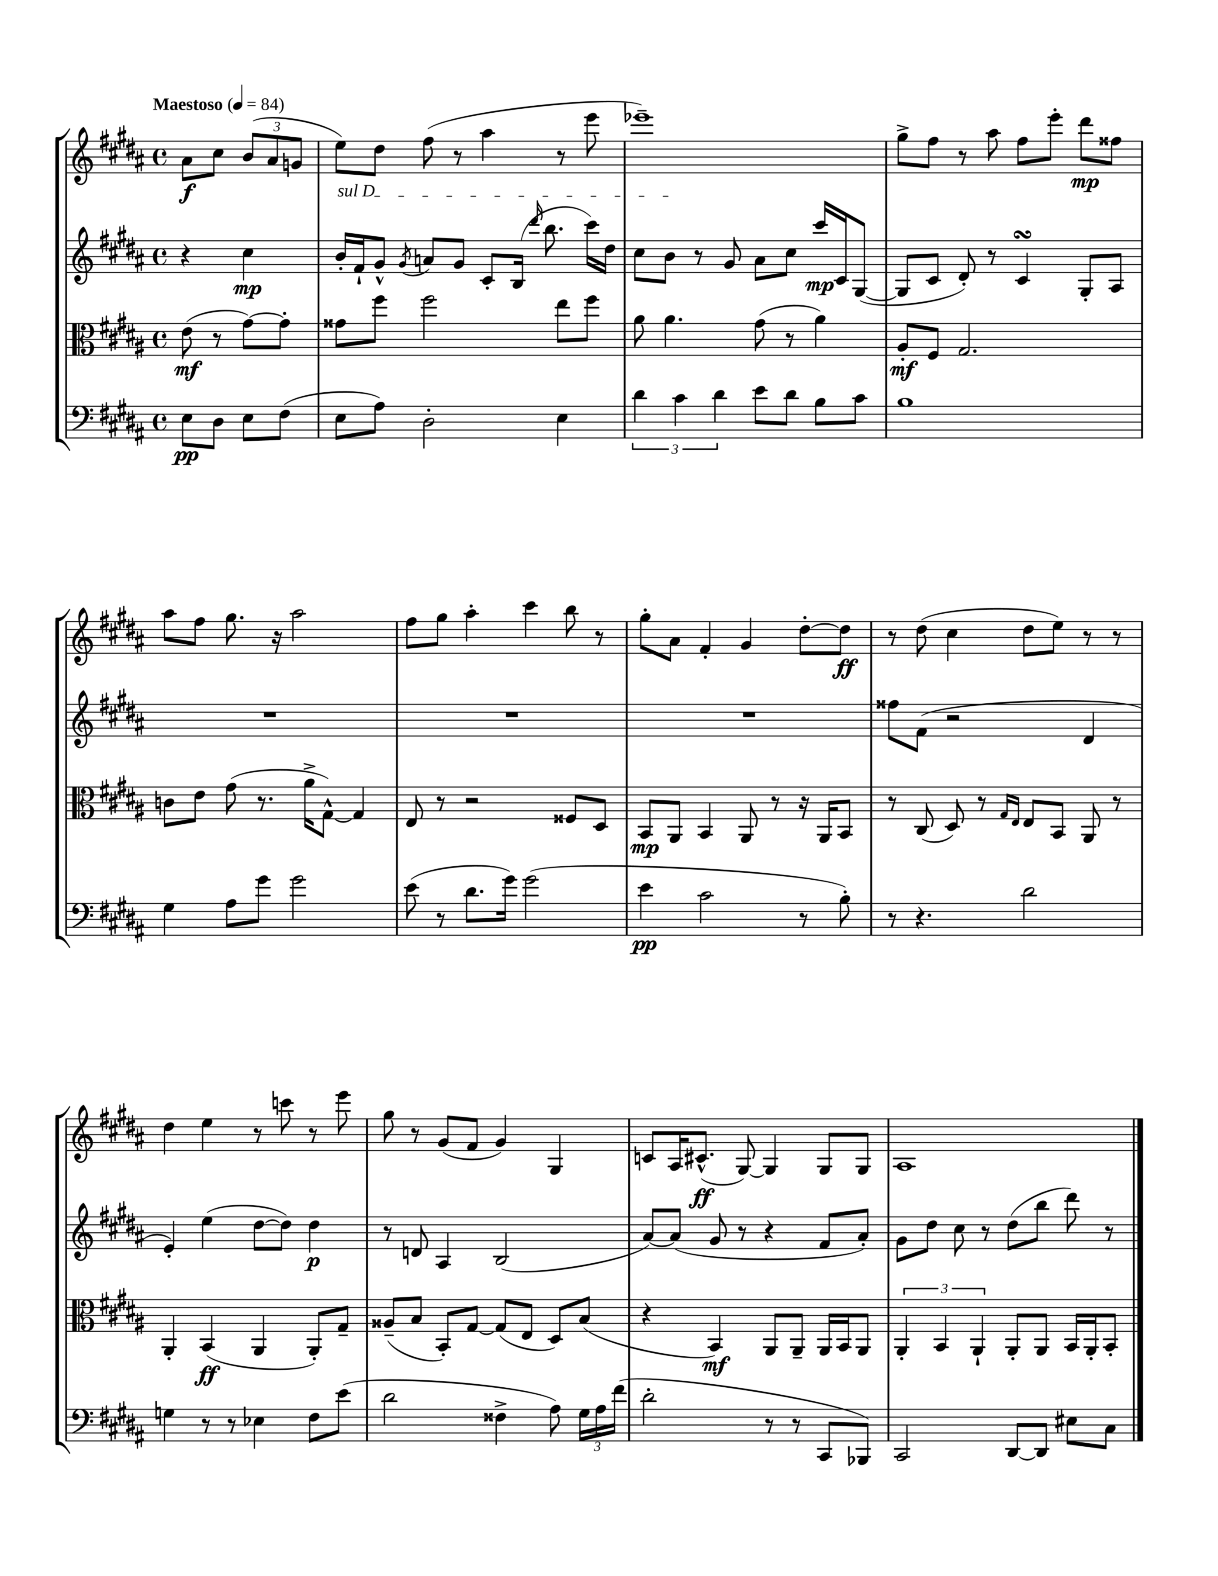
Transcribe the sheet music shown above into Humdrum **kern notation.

**kern	**kern	**kern	**kern
*staff4	*staff3	*staff2	*staff1
*clefF4	*clefC3	*clefG2	*clefG2
*k[f#c#g#d#a#]	*k[f#c#g#d#a#]	*k[f#c#g#d#a#]	*k[f#c#g#d#a#]
*M4/4	*M4/4	*M4/4	*M4/4
*met(c)	*met(c)	*met(c)	*met(c)
*MM84	*MM84	*MM84	*MM84
8E\L	(8e\	4r	8a#\L
8D#\J	8r	.	8cc#\J
8E\L	[8g#\L)	4cc#\	(12b/L
.	.	.	12a#/
(8F#\J	8g#'\]J	.	.
.	.	.	12g/J
=	=	=	=
8E\L	8g##\L	16b'/LL	8ee\L)
.	.	16f#`/J	.
8A#\J)	8ff#\J	8g#^^/J	8dd#\J
.	.	8qg#/	.
2D#'\	2ff#\	8a/L	(8ff#\
.	.	8g#/J	8r
.	.	8c#'/L	4aa#\
.	.	(16B/Jk	.
.	.	16qqddd#/	.
.	.	8.bb\	.
4E\	8ee\L	.	8r
.	8ff#\J	16ccc#\LL)	8eee\
.	.	16dd#\JJ	.
=	=	=	=
6d#\	8a#\	8cc#\L	1eee-~)
.	4.a#\	8b\J	.
6c#\	.	.	.
.	.	8r	.
6d#\	.	.	.
.	.	8g#/	.
8e\L	(8g#\	8a#\L	.
8d#\J	8r	8cc#\J	.
8B\L	4a#\)	16ccc#/LL	.
.	.	16c#/J	.
8c#\J	.	([8G#/J	.
=	=	=	=
1B	8A#'/L	8G#/]L	8gg#^\L
.	8F#/J	8c#/J	8ff#\J
.	2.G#/	8d#'/)	8r
.	.	8r	8aa#\
.	.	4c#/	8ff#\L
.	.	.	8eee'\J
.	.	8G#'/L	8ddd#\L
.	.	8A#/J	8ff##\J
=	=	=	=
4G#\	8c\L	1r	8aa#\L
.	8e\J	.	8ff#\J
8A#\L	(8g#\	.	8.gg#\
8g#\J	8.r	.	.
.	.	.	16r
2g#\	.	.	2aa#\
.	16a#^\LK	.	.
.	[8G#^^\J)	.	.
.	4G#/]	.	.
=	=	=	=
(8e\	8E/	1r	8ff#\L
8r	8r	.	8gg#\J
8.d#\L	2r	.	4aa#'\
16g#\Jk)	.	.	.
(2g#\	.	.	4ccc#\
.	8F##/L	.	8bb\
.	8D#/J	.	8r
=	=	=	=
4e\	8BB/L	1r	8gg#'\L
.	8AA#/J	.	8a#\J
2c#\	4BB/	.	4f#'/
.	8AA#/	.	4g#/
.	8r	.	.
8r	16r	.	[8dd#'\L
.	16AA#/LK	.	.
8B'\)	8BB/J	.	8dd#\]J
=	=	=	=
8r	8r	8ff##\L	8r
4.r	(8C#/	(8f#\J	(8dd#\
.	8D#/)	2r	4cc#\
.	8r	.	.
.	16qqG#/LL	.	.
.	16qqE/JJ	.	.
2d#\	8E/L	.	8dd#\L
.	8BB/J	.	8ee\J)
.	8AA#/	4d#/	8r
.	8r	.	8r
=	=	=	=
4G\	4AA#'/	4e'/)	4dd#\
8r	(4BB/	(4ee\	4ee\
8r	.	.	.
4E-\	4AA#/	[8dd#\L	8r
.	.	8dd#\]J)	8ccc\
8F#\L	8AA#'/L)	4dd#\	8r
(8e\J	8G#~/J	.	8eee\
=	=	=	=
2d#\	(8A##~/L	8r	8gg#\
.	8B/J	8d/	8r
.	8BB'/L)	4A#/	(8g#/L
.	[8G#/J	.	8f#/J
4F##^\	(8G#/]L	(2B/	4g#/)
.	8E/J	.	.
8A#\)	8D#/L)	.	4G#/
24G#\LL	(8B/J	.	.
24A#\	.	.	.
(24f#\JJ	.	.	.
=	=	=	=
2d#'\	4r	[8a#/L)	8c/L
.	.	(8a#/]J	16A#/K
.	.	.	(8.c#^^/J
.	4BB/)	8g#/	.
.	.	8r	[8G#/)
8r	8AA#/L	4r	4G#/]
8r	8AA#~/J	.	.
8CC#/L	16AA#/LL	8f#/L	8G#/L
.	16BB/J	.	.
8BBB-/J)	8AA#/J	8a#'/J)	8G#/J
=	=	=	=
2CC#/	6AA#'/	8g#\L	1A#
.	.	8dd#\J	.
.	6BB/	.	.
.	.	8cc#\	.
.	6AA#`/	.	.
.	.	8r	.
[8DD#/L	8AA#'/L	(8dd#\L	.
8DD#/]J	8AA#/J	8bb\J	.
8E#\L	16BB/LL	8ddd#\)	.
.	16AA#'/J	.	.
8C#\J	8BB'/J	8r	.
==	==	==	==
*-	*-	*-	*-
